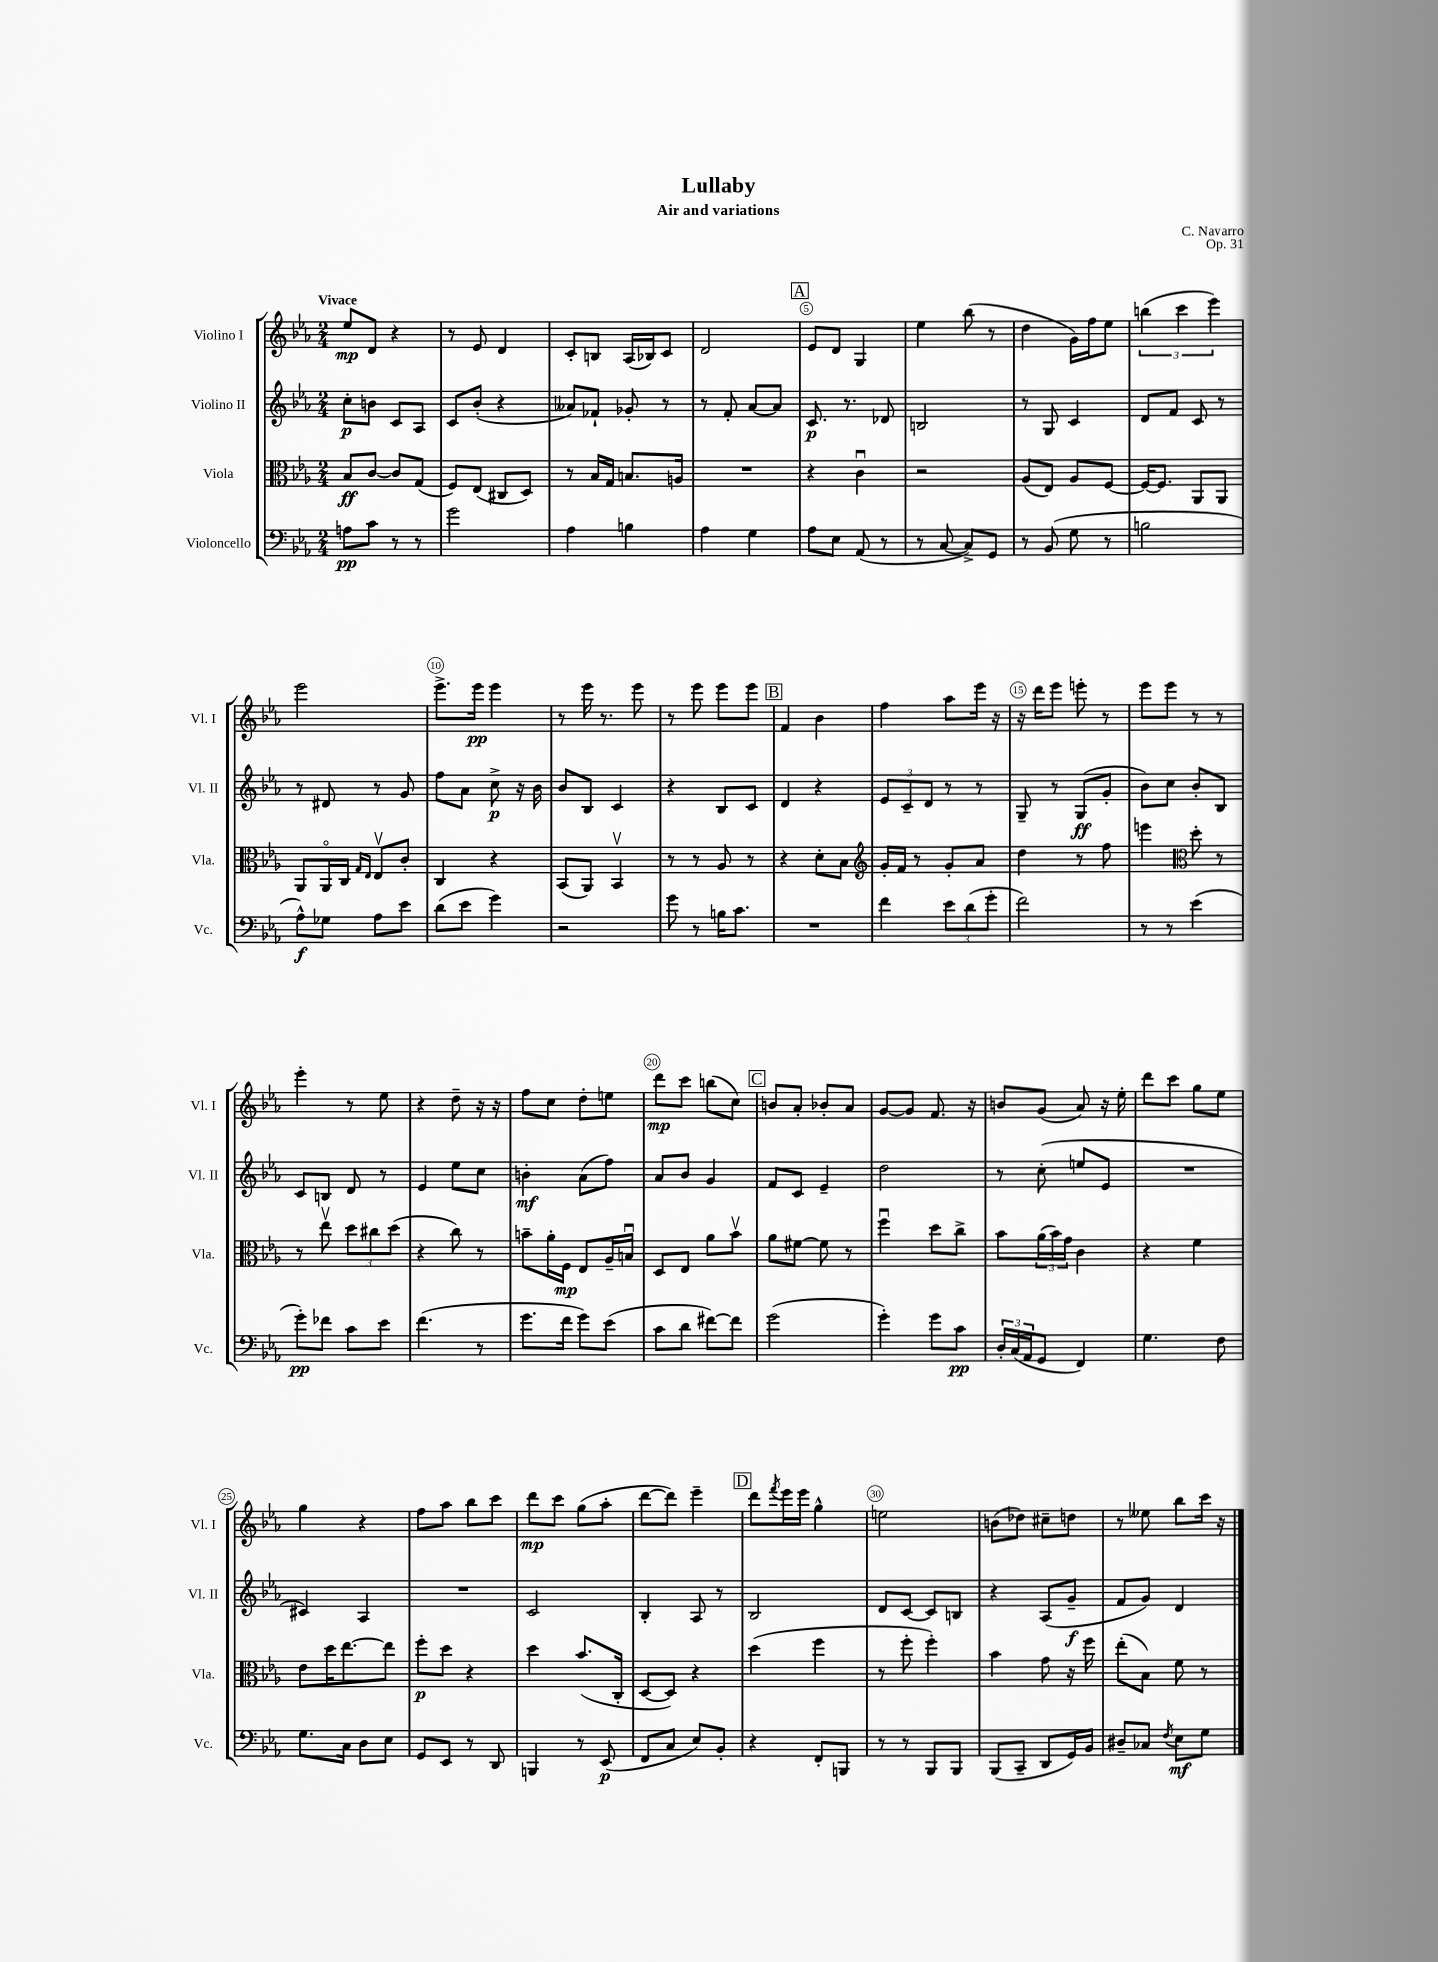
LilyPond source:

\header { title = "Lullaby" composer = "C. Navarro" subtitle = "Air and variations" opus = "Op. 31" }
<<
\new StaffGroup <<
\new Staff = "s0" \with { instrumentName = "Violino I" shortInstrumentName = "Vl. I" } {
    \clef treble \key ees \major \numericTimeSignature \time 2/4 \tempo "Vivace"
    ees''8\mp d'8 r4 |
    r8 ees'8 d'4 |
    c'8-. b8 aes16( bes16) c'8 |
    d'2 |
    \mark \markup { \box "A" } ees'8 d'8 g4 |
    ees''4 bes''8( r8 |
    d''4 g'16) f''16 ees''8 |
    \tuplet 3/2 { b''4( c'''4 ees'''4) } |
    ees'''2 |
    ees'''8.-> ees'''16\pp ees'''4 |
    r8 ees'''16 r8. ees'''8 |
    r8 ees'''8 ees'''8 ees'''8 |
    \mark \markup { \box "B" } f'4 bes'4 |
    f''4 aes''8 ees'''16 r16 |
    r16 d'''16 ees'''8 e'''8-. r8 |
    ees'''8 ees'''8 r8 r8 |
    ees'''4-. r8 ees''8 |
    r4 d''8-- r16 r16 |
    f''8 c''8 d''8-. e''8 |
    d'''8\mp c'''8 b''8( c''8) |
    \mark \markup { \box "C" } b'8 aes'8-. bes'8-. aes'8 |
    g'8~ g'8 f'8. r16 |
    b'8 g'8( aes'8) r16 ees''16-. |
    d'''8 c'''8 g''8 ees''8 |
    g''4 r4 |
    f''8 aes''8 bes''8 c'''8 |
    d'''8\mp c'''8 g''8( aes''8-. |
    d'''8~ d'''8) ees'''4-- |
    \mark \markup { \box "D" } d'''8 \acciaccatura { f'''8 } ees'''16 ees'''16 g''4-^ |
    e''2 |
    b'8( des''8) cis''8-- d''8 |
    r8 eeses''8 bes''8 c'''16 r16 \bar "|." |
}
\new Staff = "s1" \with { instrumentName = "Violino II" shortInstrumentName = "Vl. II" } {
    \clef treble \key ees \major \numericTimeSignature \time 2/4
    c''8-.\p b'8 c'8 aes8 |
    c'8 bes'8-.( r4 |
    aeses'8) fes'8-! ges'8-. r8 |
    r8 f'8-. aes'8~ aes'8 |
    \mark \markup { \box "A" } c'8.\p r8. des'8 |
    b2 |
    r8 g8 c'4 |
    d'8 f'8 c'8 r8 |
    r8 dis'8 r8 g'8 |
    f''8 aes'8 c''8->\p r16 bes'16 |
    bes'8 bes8 c'4 |
    r4 bes8 c'8 |
    \mark \markup { \box "B" } d'4 r4 |
    \tuplet 3/2 { ees'8 c'8-- d'8 } r8 r8 |
    g8-- r8 g8\ff( g'8-. |
    bes'8) c''8 bes'8-. bes8 |
    c'8 b8 d'8 r8 |
    ees'4 ees''8 c''8 |
    b'4-.\mf aes'8( f''8) |
    aes'8 bes'8 g'4 |
    \mark \markup { \box "C" } f'8 c'8 ees'4-- |
    d''2 |
    r8 c''8-.( e''8 ees'8 |
    R2 |
    cis'4) aes4 |
    R2 |
    c'2 |
    bes4-. aes8 r8 |
    \mark \markup { \box "D" } bes2 |
    d'8 c'8~ c'8 b8 |
    r4 aes8( g'8--\f |
    f'8 g'8) d'4 \bar "|." |
}
\new Staff = "s2" \with { instrumentName = "Viola" shortInstrumentName = "Vla." } {
    \clef alto \key ees \major \numericTimeSignature \time 2/4
    bes8\ff c'8~ c'8 g8( |
    f8) ees8( cis8 d8) |
    r8 bes16 g16 b8. a16 |
    R2 |
    \mark \markup { \box "A" } r4 c'4\downbow |
    r2 |
    aes8( ees8) aes8 f8~ |
    f16~ f8. aes,8 aes,8 |
    aes,8 aes,16\flageolet c16 \grace { g16 ees16 } ees8\upbow c'8-. |
    c4 r4 |
    bes,8( aes,8) bes,4\upbow |
    r8 r8 aes8 r8 |
    \mark \markup { \box "B" } r4 d'8-. bes8 |
    \clef treble g'16-. f'16 r8 g'8-. aes'8 |
    d''4 r8 f''8 |
    e'''4 \clef alto d''8-. r8 |
    r8 ees''8\upbow \tuplet 3/2 { d''8 cis''8 d''8( } |
    r4 c''8) r8 |
    b'8-- aes'16-. f16\mp ees8 aes16-- b16\downbow |
    d8 ees8 aes'8 bes'8\upbow |
    \mark \markup { \box "C" } aes'8 fis'8~ fis'8 r8 |
    f''4\downbow d''8 c''8-> |
    bes'8 \tuplet 3/2 { aes'16( bes'16) g'16 } c'4 |
    r4 f'4 |
    ees'8 d''16 ees''8.~ ees''8 |
    f''8-.\p d''8 r4 |
    d''4 bes'8.( c16-. |
    d8~ d8) r4 |
    \mark \markup { \box "D" } d''4( f''4 |
    r8 f''8-. f''4-.) |
    bes'4 g'8 r16 f''16 |
    ees''8-.( bes8) f'8 r8 \bar "|." |
}
\new Staff = "s3" \with { instrumentName = "Violoncello" shortInstrumentName = "Vc." } {
    \clef bass \key ees \major \numericTimeSignature \time 2/4
    a8\pp c'8 r8 r8 |
    g'2 |
    aes4 b4 |
    aes4 g4 |
    \mark \markup { \box "A" } aes8 ees8 aes,8( r8 |
    r8 c8~ c8->) g,8 |
    r8 bes,8( g8 r8 |
    b2 |
    aes8-^\f) ges8 aes8 ees'8 |
    d'8( ees'8 g'4) |
    r2 |
    g'8 r8 b16 c'8. |
    \mark \markup { \box "B" } R2 |
    f'4 \tuplet 3/2 { ees'8 d'8( g'8-. } |
    f'2) |
    r8 r8 ees'4( |
    g'8-.\pp) fes'8 c'8 ees'8 |
    f'4.( r8 |
    g'8. f'16 g'8) ees'8( |
    c'8 d'8 fis'8~) fis'8 |
    \mark \markup { \box "C" } g'2( |
    g'4-.) g'8 c'8\pp |
    \tuplet 3/2 { d16-. c16( aes,16 } g,8 f,4) |
    g4. f8 |
    g8. c16 d8 ees8 |
    g,8 ees,8 r8 d,8 |
    b,,4 r8 ees,8\p( |
    f,8 c8 ees8) bes,8-. |
    \mark \markup { \box "D" } r4 f,8-. b,,8 |
    r8 r8 bes,,8 bes,,8 |
    bes,,8( c,8-- d,8 g,16) bes,16 |
    dis8-- ces8 \acciaccatura { f8 } ees8\mf g8 \bar "|." |
}
>>
>>
\layout { \context { \Score \override BarNumber.break-visibility = ##(#f #t #t) barNumberVisibility = #(every-nth-bar-number-visible 5) \override BarNumber.stencil = #(make-stencil-circler 0.1 0.3 ly:text-interface::print) } }
